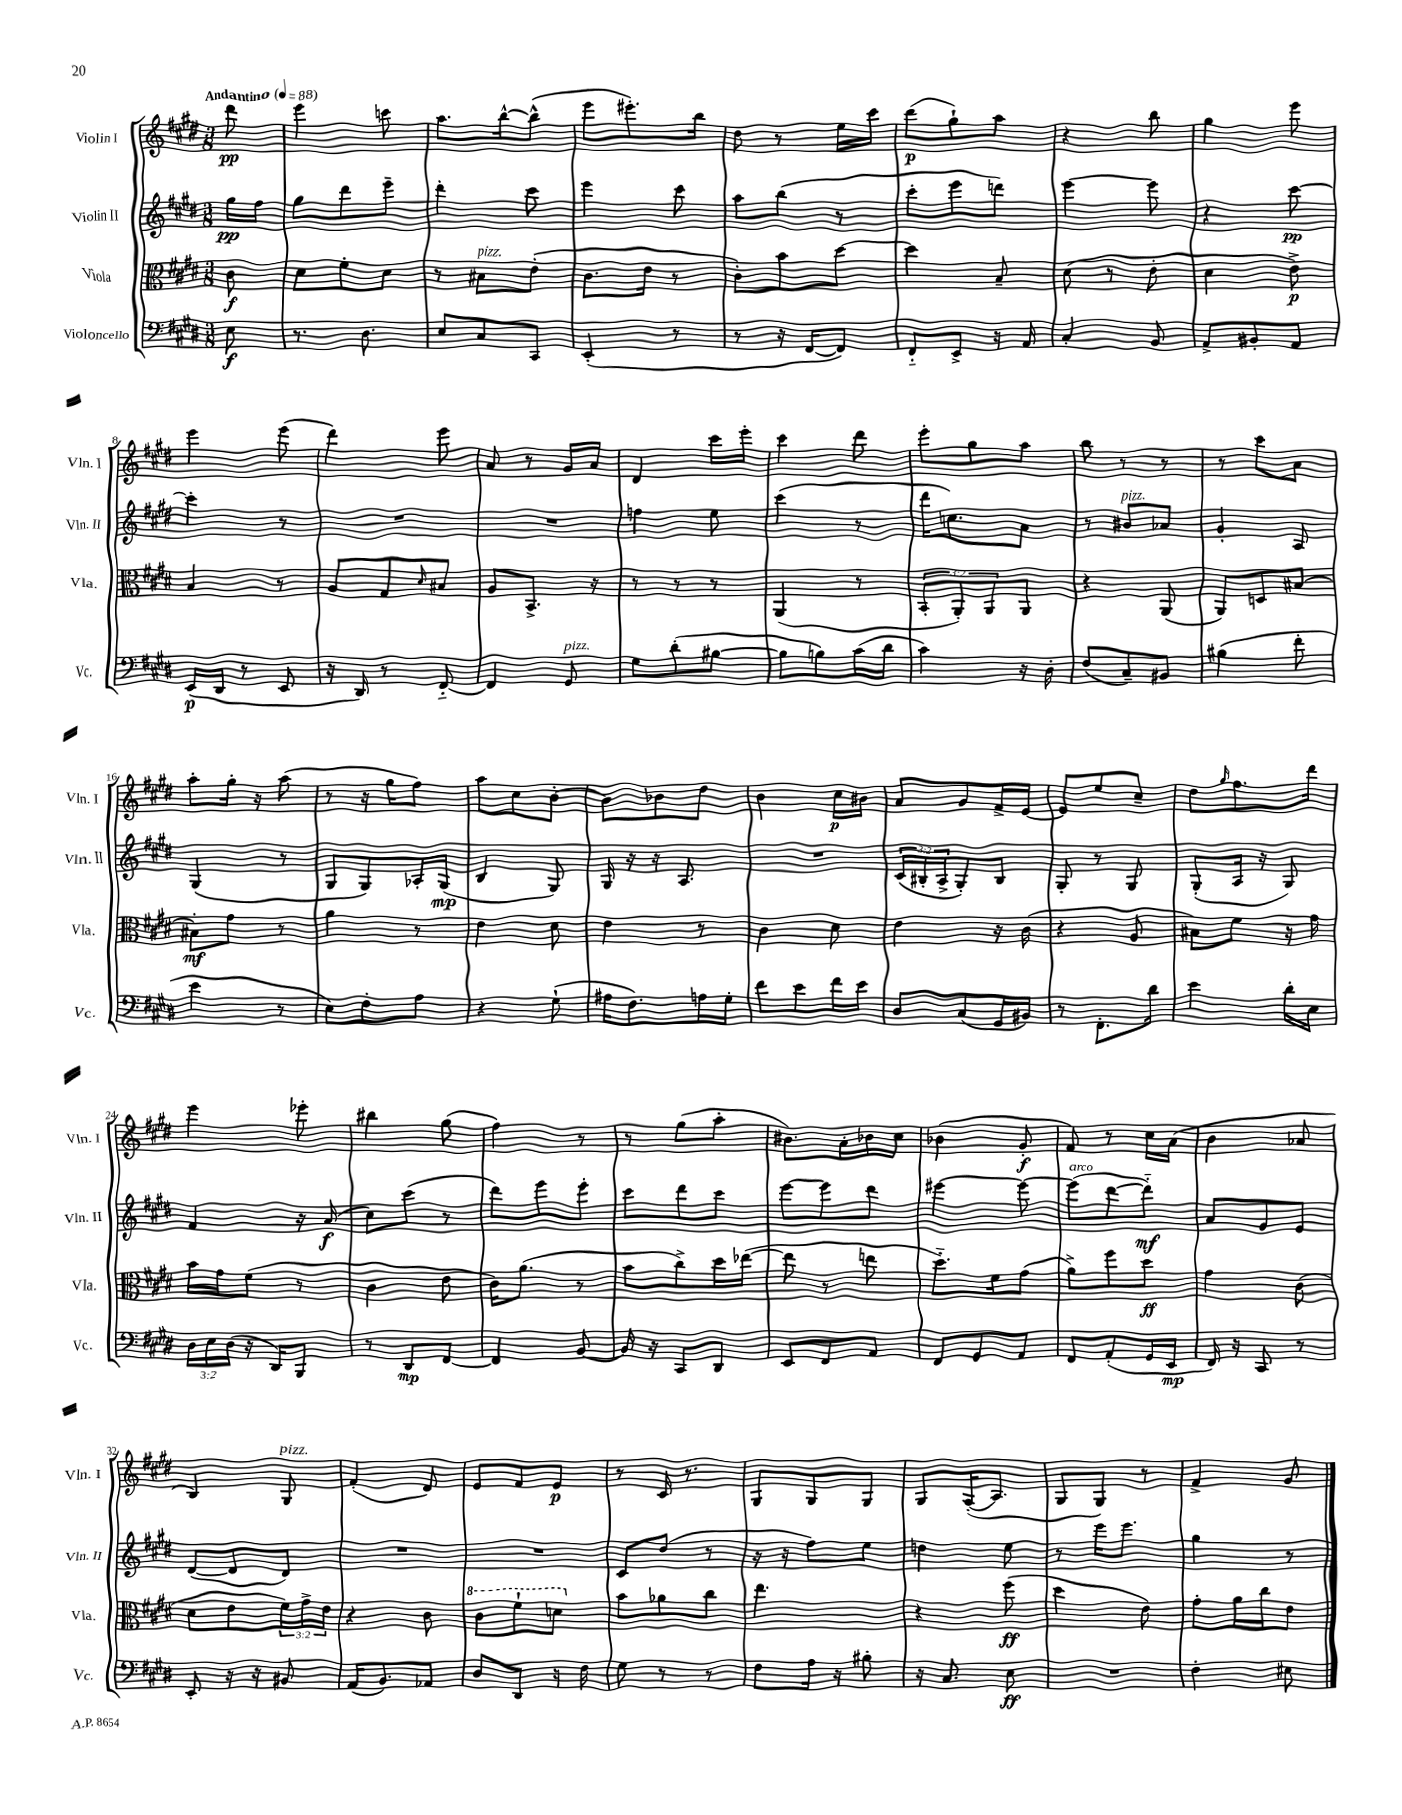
<<
\new StaffGroup <<
\new Staff = "s0" \with { instrumentName = "Violin I" shortInstrumentName = "Vln. I" } {
    \clef treble \key e \major \numericTimeSignature \time 3/8 \partial 8 \tempo "Andantino" 4 = 88
    dis'''8\pp |
    e'''4 c'''8 |
    a''8. b''16~-^ b''8-^( |
    e'''8 eis'''8.-.) b''16 |
    dis''8 r8 e''16 cis'''16 |
    dis'''8\p( gis''8-!) a''8 |
    r4 b''8 |
    gis''4 e'''8 |
    e'''4 e'''8( |
    dis'''4) e'''8 |
    a'8 r8 gis'16 a'16 |
    dis'4 cis'''16 e'''16-. |
    cis'''4 dis'''8 |
    e'''8-. gis''8 a''8 |
    b''8 r8 r8 |
    r8 cis'''8 a'8 |
    a''8-. gis''16-. r16 a''8( |
    r8 r16 gis''16 fis''8) |
    a''8 cis''8 b'8~-. |
    b'8 bes'8 dis''8 |
    b'4 cis''16\p bis'16 |
    a'8 gis'8 fis'16-> e'16~ |
    e'8 e''8 cis''8-- |
    dis''8 \grace { gis''16 } fis''8. dis'''16 |
    e'''4 ees'''8-. |
    bis''4 gis''8( |
    fis''4) r8 |
    r8 gis''8( a''8-. |
    bis'8.) a'16-. bes'16 cis''16 |
    bes'4( gis'8-.\f |
    fis'8) r8 cis''16 a'16( |
    b'4 aes'8 |
    b4) gis8^\markup { \italic "pizz." } |
    fis'4-.( dis'8) |
    e'8 fis'8 e'8\p |
    r8 cis'16 r8. |
    gis8 gis8 gis8 |
    gis8 a16~-.( a8. |
    gis8 gis8) r8 |
    fis'4-> gis'8 \bar "|." |
}
\new Staff = "s1" \with { instrumentName = "Violin II" shortInstrumentName = "Vln. II" } {
    \clef treble \key e \major \numericTimeSignature \time 3/8 \override Staff.TupletNumber.text = #tuplet-number::calc-fraction-text \partial 8
    gis''16\pp fis''16 |
    gis''8 dis'''8 e'''8-- |
    dis'''4-. cis'''8 |
    e'''4 cis'''8 |
    a''8 b''8( r8 |
    cis'''8-. e'''8 d'''8) |
    e'''4~ e'''8 |
    r4 cis'''8~\pp |
    cis'''4-. r8 |
    R4. |
    R4. |
    f''4 e''8 |
    cis'''4( r8 |
    dis'''16 c''8.) a'8 |
    r8 bis'8^\markup { \italic "pizz." } aes'8 |
    gis'4-. a8 |
    gis4( r8 |
    gis8 gis8) aes16-. gis16\mp( |
    b4 gis8) |
    gis16 r16 r16 a8. |
    R4. |
    \tuplet 3/2 { cis'16( bis16-. a16-> } gis8-.) bis8 |
    gis8-. r8 gis8 |
    gis8-.( a16 r16 gis8) |
    fis'4 r16 a'16\f( |
    cis''8) cis'''8( r8 |
    dis'''8) e'''8 e'''8-. |
    cis'''8 dis'''8 cis'''8 |
    e'''8~ e'''8 dis'''8 |
    eis'''4~ eis'''8~ |
    eis'''8^\markup { \italic "arco" }( dis'''8~ dis'''8-_\mf) |
    a'8 gis'8 e'8 |
    dis'8~( dis'8 dis'8) |
    R4. |
    R4. |
    cis'8 dis''8( r8 |
    r16 r16 fis''8) e''8 |
    d''4 e''8 |
    r8 e'''16 e'''8. |
    gis''4 r8 \bar "|." |
}
\new Staff = "s2" \with { instrumentName = "Viola" shortInstrumentName = "Vla." } {
    \clef alto \key e \major \numericTimeSignature \time 3/8 \override Staff.TupletNumber.text = #tuplet-number::calc-fraction-text \partial 8
    cis'8\f |
    dis'8 fis'8-. dis'8 |
    r8 bis8^\markup { \italic "pizz." } e'8-.( |
    cis'8. e'16 r8 |
    cis'8-.) b'8 dis''8~ |
    dis''4 b8-- |
    dis'8( r8 e'8-. |
    dis'4 e'8->\p) |
    b4 r8 |
    a8 gis8 \grace { dis'16 } bis8 |
    a8 b,8.-> r16 |
    r8 r8 r8 |
    a,4( r8 |
    \tuplet 3/2 { b,8-. a,8-.) a,8 } a,8 |
    r4 a,8( |
    a,8) d8 bis8~ |
    bis8-.\mf gis'8 r8 |
    a'4 r8 |
    e'4 dis'8 |
    e'4 r8 |
    cis'4 dis'8 |
    e'4 r16 cis'16( |
    r4 a8 |
    bis8) fis'8 r16 gis'16 |
    b'16 gis'16 fis'8( r8 |
    cis'4 e'8 |
    cis'16) a'8.( r8 |
    b'8 cis''8->) dis''16 ees''16~( |
    ees''8 r8 e''8 |
    dis''8.-_) fis'16 gis'8( |
    a'8->) fis''8 dis''8\ff |
    gis'4 cis'8( |
    dis'8 e'8 \tuplet 3/2 { fis'16) gis'16-> e'16 } |
    r4 cis'8 |
    \ottava #1 cis''8 fis''8-! d''8 \ottava #0 |
    b'8 aes'8 cis''8 |
    e''4. |
    r4 fis''8\ff( |
    dis''4 e'8) |
    gis'8-. a'16 cis''16 e'8 \bar "|." |
}
\new Staff = "s3" \with { instrumentName = "Violoncello" shortInstrumentName = "Vc." } {
    \clef bass \key e \major \numericTimeSignature \time 3/8 \override Staff.TupletNumber.text = #tuplet-number::calc-fraction-text \partial 8
    e8\f |
    r8. dis8. |
    e8 cis8 cis,8 |
    e,4-.( r8 |
    r8 r16 fis,16~ fis,8) |
    fis,8-_ e,8-> r16 a,16 |
    cis4-. b,8 |
    a,8-> bis,8-. a,8 |
    e,16\p( dis,16 r8 e,8 |
    r16 dis,16) r8 fis,8~-_ |
    fis,4 gis,8^\markup { \italic "pizz." } |
    gis8 dis'8-.( bis8~ |
    bis8 b8) cis'16( dis'16 |
    cis'4) r16 dis16-. |
    fis8( cis8--) bis,8 |
    bis4( fis'8-. |
    e'4 r8 |
    e8) fis8-. a8 |
    r4 gis8-!( |
    ais16 fis8.) a16 gis16-. |
    fis'8 e'8 fis'16 e'16 |
    dis8 cis8( gis,16 bis,16) |
    r8 fis,8.-. dis'16 |
    e'4 dis'16-. e16 |
    \tuplet 3/2 { dis16 e16 dis16( } r16 dis,16) b,,8 |
    r8 dis,8\mp fis,8~ |
    fis,4 b,8~ |
    b,16 r16 cis,8 dis,8 |
    e,8 fis,8 a,8 |
    fis,8 gis,8 a,8 |
    fis,8 a,8-.( gis,16 e,16\mp |
    fis,16) r16 cis,8 r8 |
    e,8-. r16 r16 bis,8 |
    a,16( b,8.) aes,8 |
    dis8 dis,8 r16 fis16 |
    gis8 r8 r8 |
    fis8 a16 r16 bis8-. |
    r16 cis8. e8\ff |
    R4. |
    fis4-. eis8 \bar "|." |
}
>>
>>
